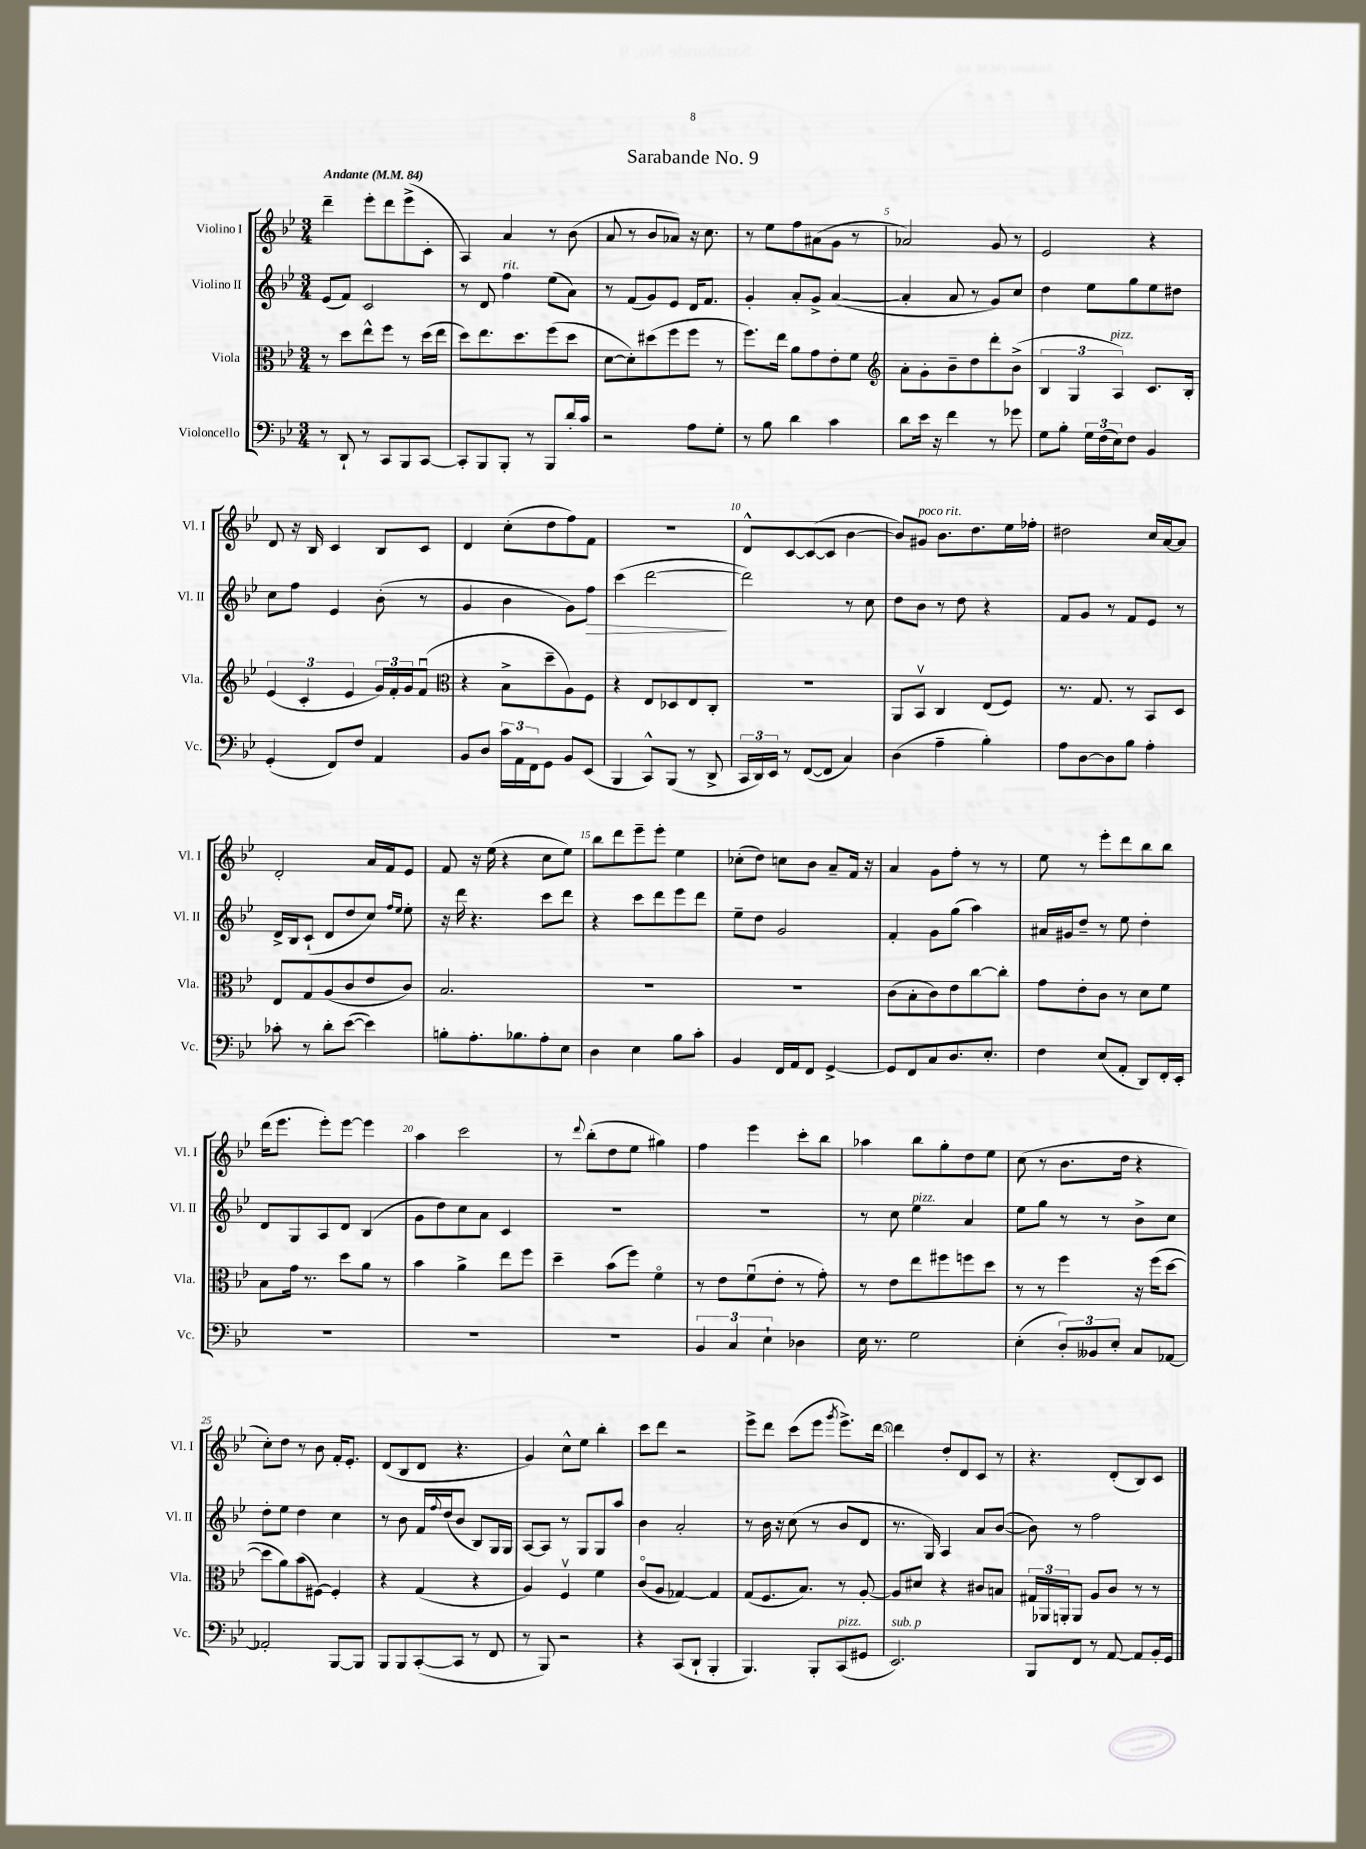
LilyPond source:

\header { title = "Sarabande No. 9" }
<<
\new StaffGroup <<
\new Staff = "s0" \with { instrumentName = "Violino I" shortInstrumentName = "Vl. I" } {
    \clef treble \key bes \major \numericTimeSignature \time 3/4 \tempo "Andante" 4 = 84
    d'''4-- ees'''8-. d'''8 ees'''8->( c'8-. |
    a4) a'4 r8 bes'8( |
    a'8 r8 bes'8 aes'8) r16 c''8. |
    r8 ees''8 f''8 ais'8( g'8 r8 |
    aes'2) g'8 r8 |
    ees'2 r4 |
    d'8 r16 bes16 c'4 bes8 c'8 |
    d'4 c''8-.( d''8 f''8) f'8 |
    R2. |
    d'8-^ c'8~ c'8~( c'8 bes'4~ |
    bes'8) gis'8^\markup { \italic "poco rit." } bes'8. d''8. ees''16 fes''16-. |
    dis''2 c''16 a'16~ a'8 |
    d'2-. a'16 f'16 ees'8 |
    f'8 r16 ees''16( r4 c''8 ees''8) |
    bes''8 d'''8 ees'''8-- ees'''8-. ees''4 |
    ces''8-.( d''8) c''8 bes'8 a'8-- f'16 r16 |
    a'4 g'8 f''8-. r8 r8 |
    ees''8 r8 ees'''8-. d'''8 bes''8 bes''8 |
    d'''16( ees'''8. ees'''8-.) ees'''8~ ees'''4 |
    a''4 c'''2 |
    r8 \appoggiatura { d'''8 } bes''8-.( d''8 ees''8 gis''4) |
    f''4 ees'''4 c'''8-. bes''8 |
    aes''4 bes''8 g''8-. d''8 ees''8 |
    c''8( r8 bes'8. d''16 r4 |
    c''8-.) d''8 r8 bes'8 f'16-. ees'8.-. |
    d'8( bes8 d'8 r4. |
    g'4) c''8-^ ees''8 bes''4-. |
    c'''8 d'''8 r2 |
    ees'''8-> d'''8 c'''8( ees'''8 \acciaccatura { g'''8 } ees'''8.->) d'''16~ |
    d'''4 d''8-. d'8 c'8 r8 |
    r4. d'8-.( bes8) c'8 \bar "|." |
}
\new Staff = "s1" \with { instrumentName = "Violino II" shortInstrumentName = "Vl. II" } {
    \clef treble \key bes \major \numericTimeSignature \time 3/4
    ees'8( f'8) c'2 |
    r8 d'8 f''4^\markup { \italic "rit." } ees''8( a'8) |
    r8 f'8( g'8) ees'8 d'16 f'8. |
    g'4-. a'8-. g'8-> a'4~( |
    a'4-. a'8 r8 g'8) c''8 |
    d''4 ees''8 g''8 ees''8 dis''8 |
    c''8 f''8 ees'4 bes'8-.( r8 |
    g'4 bes'4 g'8) f''8\> |
    c'''4( d'''2~\! |
    d'''2) r8 c''8 |
    d''8 bes'8 r8 d''8 r4 |
    f'8 g'8 r8 f'8 ees'8 r8 |
    d'16-> bes16 c'8-!( d'8 d''8 c''8) \grace { f''16 ees''16 } ees''8-. |
    r16 d'''16 r4. c'''8 d'''8 |
    r4 c'''8 d'''8 ees'''8 d'''8 |
    ees''8-- d''8 g'2 |
    f'4-. g'8 g''8( a''4) |
    ais'16 gis'16 d''8-- r8 ees''8 d''4-. |
    d'8 g8 a8 d'8 bes4( |
    g'8 d''8) c''8 a'8 c'4 |
    R2. |
    R2. |
    r8 c''8 ees''4^\markup { \italic "pizz." } a'4 |
    ees''8 g''8 r8 r8 bes'8-> c''8 |
    d''8-. ees''8 d''4 c''4 |
    r8 bes'8 f'16 \appoggiatura { f''8 } d''16( bes'8 bes8) g16 g16 |
    a8~ a8 r8 g8 g8 a''8 |
    bes'4 a'2-. |
    r8 bes'16 r16 c''8( r8 bes'8 d'8 |
    r8. g16) a4 a'8 bes'8~( |
    bes'8) r8 f''2 \bar "|." |
}
\new Staff = "s2" \with { instrumentName = "Viola" shortInstrumentName = "Vla." } {
    \clef alto \key bes \major \numericTimeSignature \time 3/4
    r8 d''8 ees''8-^ f''8 r8 d''16( ees''16 |
    d''8) ees''8. d''8. f''8( d''8 |
    d'8~ d'8-.) dis''8( f''8 f''8 r8 |
    f''8.) ees''16 a'8 g'8 ees'8-. f'8 |
    \clef treble a'8-. g'8-. bes'8-- d''8 d'''8-. bes'8->( |
    \tuplet 3/2 { bes4 g4 a4^\markup { \italic "pizz." }) } c'8. bes16-. |
    \tuplet 3/2 { ees'4( c'4-. ees'4 } \tuplet 3/2 { g'16) f'16-. g'16 } f'8\downbow( |
    \clef alto r4 bes8-> d''8-- a8) f8 |
    r4 ees8 des8 ees8 c8-. |
    R2. |
    a,8 bes,8\upbow c4 ees8( f8) |
    r8. g8. r8 bes,8 d8 |
    ees8 g8 a8( c'8 ees'8 c'8) |
    bes2. |
    R2. |
    R2. |
    c'8( bes8-. c'8) ees'8 c''8~ c''8-. |
    g'8 ees'8-. c'8 r8 d'8 f'8 |
    bes8 g'16 r8. d''8 a'8 r8 |
    bes'4 a'4-> ees''8 f''8 |
    d''4-- bes'8( f''8) f'4\flageolet |
    r8 ees'8 f'8\downbow( ees'8-. r8 g'8-.) |
    r8 ees'8 ees''8 fis''8 f''8 d''8 |
    r8 r8 f''4 r16 f''16( d''8~ |
    d''8 a'8) bes'8( fis8~) fis4-. |
    r4 g4( r4 |
    a4) f4\upbow f'4 |
    c'8\flageolet( a8 ges4~) ges4 |
    g8( f8. bes8.) r8 a8~-. |
    a8 dis'8 r4 cis'8 b8 |
    \tuplet 3/2 { gis16 aes,16 a,16-. } a,8 a8 c'8 r8 r8 \bar "|." |
}
\new Staff = "s3" \with { instrumentName = "Violoncello" shortInstrumentName = "Vc." } {
    \clef bass \key bes \major \numericTimeSignature \time 3/4
    r8 d,8-! r8 c,8 bes,,8 c,8~ |
    c,8-. bes,,8 bes,,8-. r8 bes,,8 d'16-. c'16 |
    r2 a8 g8-. |
    r8 bes8 d'4 c'4 |
    d'8 ees'16 r16 f'4 r8 ges'8 |
    g8 bes8-. \tuplet 3/2 { g16 f16( ees16) } f8 bes,4 |
    g,4-.( f,8) f8 a,4 |
    bes,8 d8 \tuplet 3/2 { c'16 a,16 f,16 } g,8 bes,8 ees,8( |
    bes,,4 c,8-^) bes,,8( r8 d,8-> |
    \tuplet 3/2 { c,16 d,16) ees,16 } r8 f,8~( f,8 c4) |
    d4( a4-- bes4-.) |
    a8 d8~ d8 bes8 a4-. |
    ces'8-. r8 d'8-. ees'8~( ees'4) |
    b8-. a8.-. bes8. a8-. ees8 |
    d4 ees4 bes8 c'8-. |
    bes,4 f,16 a,16 f,8 g,4~-> |
    g,8 f,8 c8 d8. ees8.-. |
    f4 ees8( a,8-. d,8) f,16-. ees,16-. |
    R2. |
    R2. |
    R2. |
    \tuplet 3/2 { bes,4 c4 ees4-! } des4 |
    ees16 r8. g2 |
    ees4-.( \tuplet 3/2 { d8-.) beses,8 ees8-. } c8 aes,8~ |
    aes,2-. bes,,8~ bes,,8 |
    bes,,8 bes,,8 c,8~-.( c,8 r8 f,8 |
    r8 bes,,8) r2 |
    r4 c,8( d,8-! bes,,4-. |
    bes,,4.) bes,,8-. c,8^\markup { \italic "pizz." }( gis,8 |
    ees,2.^\markup { \italic "sub. p" }) |
    bes,,8 f,8 r8 a,8~ a,8 bes,16-. g,16 \bar "|." |
}
>>
>>
\layout { \context { \Score \override BarNumber.break-visibility = ##(#f #t #t) barNumberVisibility = #(every-nth-bar-number-visible 5) } }
